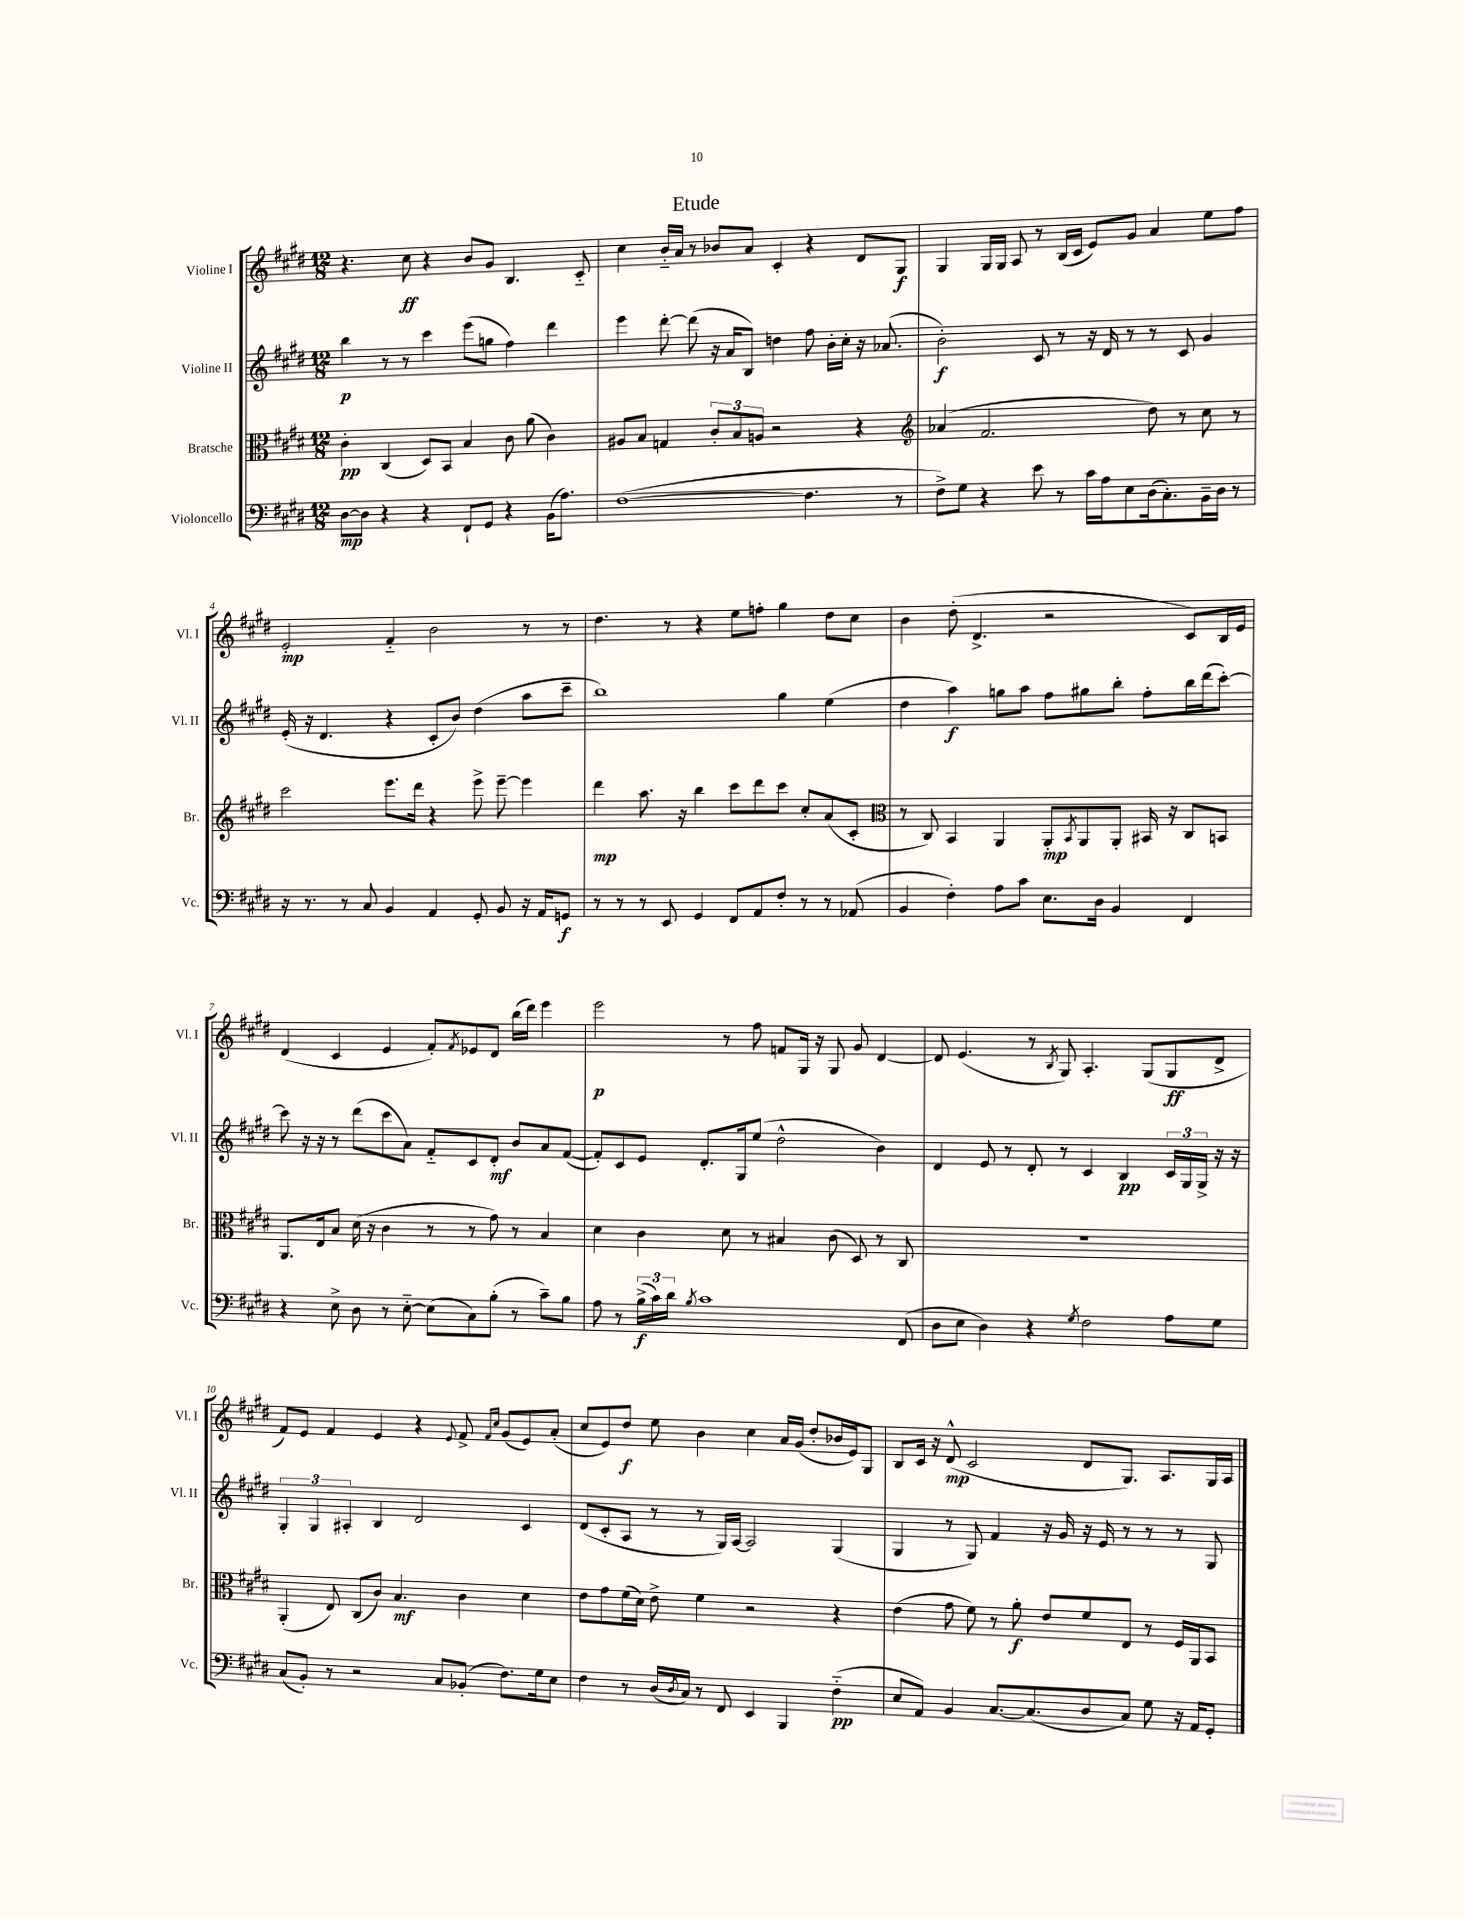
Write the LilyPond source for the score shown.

\header { title = "Etude" }
<<
\new StaffGroup <<
\new Staff = "s0" \with { instrumentName = "Violine I" shortInstrumentName = "Vl. I" } {
    \clef treble \key e \major \numericTimeSignature \time 12/8
    r4. cis''8\ff r4 b'8 gis'8 b4. cis'8-_ |
    cis''4 b'16-_ a'16 r8 bes'8 a'8 cis'4-. r4 dis'8 gis8\f |
    gis4 gis16 gis16 a8 r8 b16( cis'16 e'8) gis'8 a'4 e''8 fis''8 |
    e'2-.\mp fis'4-_ b'2 r8 r8 |
    dis''4. r8 r4 e''8 f''8-. gis''4 dis''8 cis''8 |
    b'4 dis''8-.( dis'4.-> r2 cis'8) b16 e'16 |
    dis'4( cis'4 e'4 fis'8-.) \acciaccatura { fis'8 } ees'8 dis'8 b''16( dis'''16) e'''4 |
    e'''2\p r8 fis''8 f'8 gis16 r16 gis8 gis'8 dis'4~ |
    dis'8 e'4.( r8 \acciaccatura { b8 } gis8) a4.-. gis8( gis8\ff dis'8-> |
    fis'8) e'8 fis'4 e'4 r4 \appoggiatura { e'8 } fis'8-> \grace { fis'16 cis''16 } gis'8( e'8) a'8-.( |
    cis''8 e'8) dis''8\f e''8 b'4 cis''4 a'16 gis'16( dis''8-. bes'16 e'16) gis8 |
    b8 cis'16 r16 dis'8-^\mp( cis'2 dis'8 gis8.) a8. gis16 a16 \bar "|." |
}
\new Staff = "s1" \with { instrumentName = "Violine II" shortInstrumentName = "Vl. II" } {
    \clef treble \key e \major \numericTimeSignature \time 12/8
    b''4\p r8 r8 cis'''4 e'''8( g''8 fis''4) dis'''4 |
    e'''4 dis'''8~-. dis'''8( r16 a'16 b8) d''4 fis''8 b'16-. cis''16-. r16 aes'8.( |
    b'2-.\f) cis'8 r8 r16 dis'16 r8 r8 cis'8 gis'4 |
    e'16-.( r16 dis'4. r4 cis'8-. b'8) dis''4( a''8 cis'''8-- |
    b''1) gis''4 e''4( |
    dis''4 a''4\f) g''8 a''8 fis''8 gis''8 b''8-. fis''8-. b''16 dis'''16( cis'''8~-.) |
    cis'''8 r16 r16 r8 dis'''8( cis'''8 a'8) fis'8-_ cis'8 dis'8-.\mf b'8 a'8 fis'8~( |
    fis'8-.) cis'8 e'8 dis'8.-. gis16 e''8( dis''2-^ b'4) |
    dis'4 e'8 r8 dis'8-. r8 cis'4 b4\pp \tuplet 3/2 { cis'16 gis16 gis16-> } r16 r16 |
    \tuplet 3/2 { gis4-. gis4 ais4-. } b4 dis'2 cis'4 |
    dis'8( cis'8-. a8 r8 r8 gis16) a16~ a2 gis4( |
    gis4 r8 gis8) fis'4 r16 gis'16 r16 e'16 r8 r8 r8 gis8 \bar "|." |
}
\new Staff = "s2" \with { instrumentName = "Bratsche" shortInstrumentName = "Br." } {
    \clef alto \key e \major \numericTimeSignature \time 12/8
    cis'4-.\pp cis4( dis8) b,8 b4 cis'8 a'8( cis'4) |
    ais8 b8 g4 \tuplet 3/2 { cis'8-. b8 a8 } r2 r4 |
    \clef treble aes'4( fis'2. dis''8) r8 cis''8 r8 |
    cis'''2 e'''8. dis'''16 r4 e'''8-> e'''8~-- e'''4 |
    dis'''4\mp a''8. r16 b''4 cis'''8 dis'''8 cis'''8 cis''8-. a'8( cis'8-. |
    \clef alto r8 cis8) b,4 a,4 a,8-.\mp \acciaccatura { b,8 } a,8 a,8-. bis,16 r16 cis8 b,8 |
    a,8. e16 b8 dis'16( r16 cis'4 r8 r8 gis'8) r8 b4 |
    dis'4 cis'4 dis'8 r8 bis4 cis'8( dis8) r8 cis8 |
    R1. |
    a,4-.( e8) cis8( cis'8) b4.\mf cis'4 dis'4 |
    e'8 gis'8 fis'16( dis'16) e'8-> fis'4 r2 r4 |
    e'4( gis'8 fis'8) r8 a'8-.\f e'8 fis'8 e8 r8 fis16 a,16 b,8 \bar "|." |
}
\new Staff = "s3" \with { instrumentName = "Violoncello" shortInstrumentName = "Vc." } {
    \clef bass \key e \major \numericTimeSignature \time 12/8
    dis8~\mp dis8 r4 r4 fis,8-! gis,8 r4 b,16( a8.) |
    fis1~( fis4. r8 |
    fis8->) gis8 r4 e'8 r8 cis'16 a16 e8 dis16( cis8.-.) b,16-- dis16 r8 |
    r16 r8. r8 cis8 b,4 a,4 gis,8-. b,8 r16 a,16 g,8\f |
    r8 r8 r8 e,8 gis,4 fis,8 a,8 fis8-. r8 r8 aes,8( |
    b,4 fis4-.) a8 cis'8 e8. dis16 b,4 fis,4 |
    r4 e8-> dis8 r8 e8~-_ e8( cis8) b8-.( r8 cis'8--) b8 |
    a8 r8 \tuplet 3/2 { b16->\f( cis'16) dis'16 } \acciaccatura { b8 } cis'1 fis,8( |
    dis8 e8 dis4) r4 \acciaccatura { gis8 } fis2 a8 gis8 |
    cis8( b,8-.) r8 r2 cis8 bes,8-.( fis8.) gis16 e8 |
    fis4 r8 dis16( \acciaccatura { dis8 } cis16) r8 fis,8 e,4 b,,4 fis4-_\pp( |
    e8 a,8) b,4 cis8.~ cis8.( dis8 cis8) gis8 r16 a,16 gis,8-. \bar "|." |
}
>>
>>
